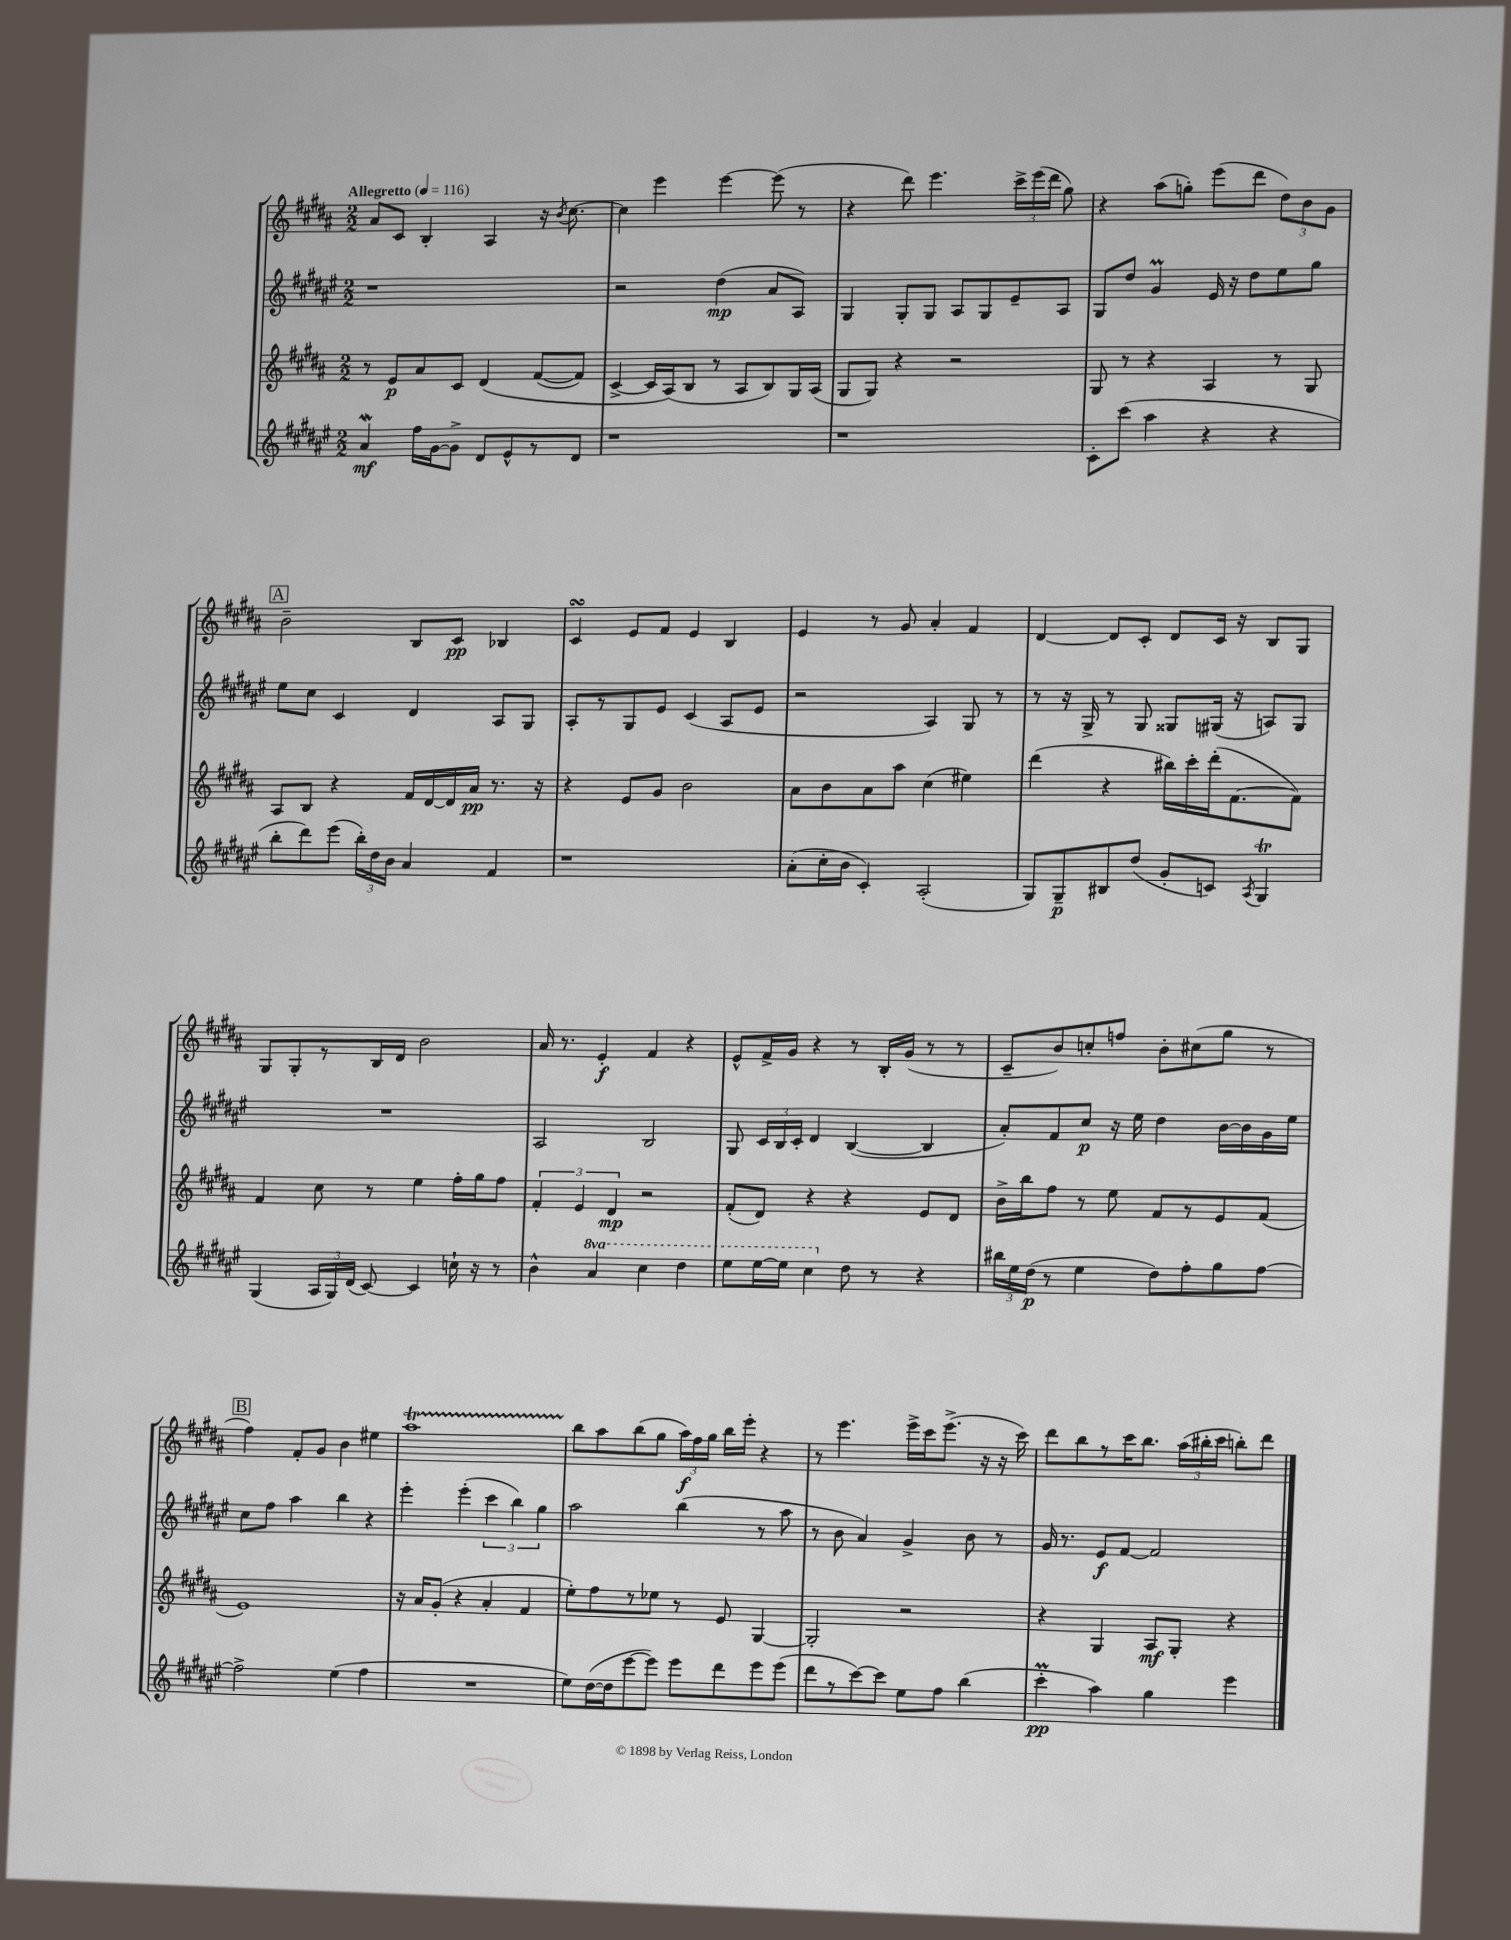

**kern	**dynam	**kern	**dynam	**kern	**dynam	**kern	**dynam
*part4	*part4	*part3	*part3	*part2	*part2	*part1	*part1
*staff4	*staff4	*staff3	*staff3	*staff2	*staff2	*staff1	*staff1
*clefG2	*	*clefG2	*	*clefG2	*	*clefG2	*
*k[f#c#g#d#a#e#]	*	*k[f#c#g#d#a#]	*	*k[f#c#g#d#a#e#]	*	*k[f#c#g#d#a#]	*
*M2/2	*	*M2/2	*	*M2/2	*	*M2/2	*
*MM116	*	*MM116	*	*MM116	*	*MM116	*
=1	=1	=1	=1	=1	=1	=1	=1
!	!	!	!	!	!	!LO:TX:a:B:t=Allegretto	!
4a#W/	mf	8r	.	1r	.	8a#/L	.
.	.	8e/L	p	.	.	8c#/J	.
16ff#\LL	.	8a#/	.	.	.	4B'/	.
[16g#\J	.	.	.	.	.	.	.
8g#^\J]	.	8c#/J	.	.	.	.	.
8d#/L	.	(4d#/	.	.	.	4A#/	.
8e#^^/	.	.	.	.	.	.	.
8r	.	([8f#/L	.	.	.	16r	.
.	.	.	.	.	.	8qb/	.
.	.	.	.	.	.	[8.cc#\	.
8d#/J	.	8f#/J])	.	.	.	.	.
=2	=2	=2	=2	=2	=2	=2	=2
1r	.	[4c#^/	.	2r	.	4cc#\]	.
.	.	16c#/LL]	.	.	.	4eee\	.
.	.	(16A#/J)	.	.	.	.	.
.	.	8B/J	.	.	.	.	.
.	.	8r	.	(4dd#\	mp	[4eee\	.
.	.	8A#/L	.	.	.	.	.
.	.	8B/)	.	8a#/L	.	(8eee\]	.
.	.	16G#/L	.	8A#/J)	.	8r	.
.	.	(16A#/JJ	.	.	.	.	.
=3	=3	=3	=3	=3	=3	=3	=3
1r	.	8G#/L	.	4G#/	.	4r	.
.	.	8G#/J)	.	.	.	.	.
.	.	4r	.	8G#'/L	.	8ddd#\)	.
.	.	.	.	8G#/J	.	4.eee\	.
.	.	2r	.	8A#/L	.	.	.
.	.	.	.	8G#/	.	.	.
.	.	.	.	8e#~/	.	24ccc#^\LL	.
.	.	.	.	.	.	(24eee\	.
.	.	.	.	.	.	24ddd#\JJ	.
.	.	.	.	8A#/J	.	8gg#\)	.
=4	=4	=4	=4	=4	=4	=4	=4
8c#'\L	.	8G#/	.	8G#/L	.	4r	.
(8ccc#\J	.	8r	.	8dd#/J	.	.	.
4aa#\	.	4r	.	4g#M/	.	(8aa#\L	.
.	.	.	.	.	.	8ggn'\J)	.
4r	.	4A#/	.	16e#/	.	(8eee\L	.
.	.	.	.	16r	.	.	.
.	.	.	.	8dd#\L	.	8ddd#\J	.
4r	.	8r	.	8ee#\	.	12dd#\L)	.
.	.	.	.	.	.	12b\	.
.	.	8G#/	.	8gg#\J	.	.	.
.	.	.	.	.	.	12g#\J	.
!!LO:LB:g=z
!!LO:REH:place=s1:t=A
=5	=5	=5	=5	=5	=5	=5	=5
8bb'\L	.	8A#/L	.	8ee#\L	.	2b~\	.
8ddd#\)	.	8B/J	.	8cc#\J	.	.	.
(8eee#\J	.	4r	.	4c#/	.	.	.
24bb'\LL)	.	.	.	.	.	.	.
24dd#\	.	.	.	.	.	.	.
24b\JJ	.	.	.	.	.	.	.
4a#/	.	16f#/LL	.	4d#/	.	8B/L	.
.	.	[16d#/	.	.	.	.	.
.	.	16d#/]	.	.	.	8c#/J	pp
.	.	16a#/JJ	pp	.	.	.	.
4f#/	.	8.r	.	8A#/L	.	4B-X/	.
.	.	.	.	8G#/J	.	.	.
.	.	16r	.	.	.	.	.
=6	=6	=6	=6	=6	=6	=6	=6
1r	.	4r	.	8A#'/L	.	4c#sSSS/	.
.	.	.	.	8r	.	.	.
.	.	8e/L	.	8G#/	.	8e/L	.
.	.	8g#/J	.	8e#/J	.	8f#/J	.
.	.	2b\	.	(4c#/	.	4e/	.
.	.	.	.	8A#/L	.	4B/	.
.	.	.	.	8e#/J	.	.	.
=7	=7	=7	=7	=7	=7	=7	=7
(8a#'\L	.	8a#\L	.	2r	.	4e/	.
16cc#'\L	.	8b\	.	.	.	.	.
16b\JJ	.	.	.	.	.	.	.
4c#'/)	.	8a#\	.	.	.	8r	.
.	.	8aa#\J	.	.	.	8g#/	.
(2A#'/	.	(4cc#\	.	4A#/)	.	4a#'/	.
.	.	4ee#X\)	.	8G#/	.	4f#/	.
.	.	.	.	8r	.	.	.
=8	=8	=8	=8	=8	=8	=8	=8
8G#/L)	.	(4ddd#\	.	8r	.	[4d#/	.
8G#~/	p	.	.	16r	.	.	.
.	.	.	.	16G#^/	.	.	.
8B#X/	.	4r	.	8r	.	8d#/L]	.
(8dd#/J	.	.	.	8G#/	.	8c#'/J	.
8g#'/L	.	16bb#X\LL)	.	8G##X/L	.	8d#/L	.
.	.	16ccc#'\	.	.	.	.	.
8cn/J)	.	(16ddd#'\J	.	(16G#X/Jk	.	16c#/Jk	.
.	.	[8.f#\	.	16r	.	16r	.
8qA#/	.	.	.	.	.	.	.
4G#T/	.	.	.	8An/L)	.	8B/L	.
.	.	8f#\J])	.	8G#/J	.	8G#/J	.
!!LO:LB:g=z
=9	=9	=9	=9	=9	=9	=9	=9
(4G#/	.	4f#/	.	1r	.	8G#/L	.
.	.	.	.	.	.	8G#'/	.
24A#/LL	.	8cc#\	.	.	.	8r	.
24G#/)	.	.	.	.	.	.	.
(24d#/JJ	.	.	.	.	.	.	.
[8c#/)	.	8r	.	.	.	16B/L	.
.	.	.	.	.	.	16d#/JJ	.
4c#/]	.	4ee\	.	.	.	2b\	.
16ccn`\	.	16ff#'\LL	.	.	.	.	.
16r	.	16gg#\J	.	.	.	.	.
8r	.	8ff#\J	.	.	.	.	.
=10	=10	=10	=10	=10	=10	=10	=10
4b^^\	.	6f#'/	.	2A#/	.	16a#/	.
.	.	.	.	.	.	8.r	.
.	.	6e/	.	.	.	.	.
*8va	*	*	*	*	*	*	*
4aa#/	.	.	.	.	.	4e'/	f
.	.	6d#/	mp	.	.	.	.
4ccc#\	.	2r	.	2B/	.	4f#/	.
4ddd#\	.	.	.	.	.	4r	.
=11	=11	=11	=11	=11	=11	=11	=11
8eee#\L	.	(8f#'/L	.	8G#/	.	8e^^/L	.
[16eee#\L	.	8d#/J)	.	24c#/LL	.	16f#^/L	.
.	.	.	.	24B/	.	.	.
16eee#\JJ]	.	.	.	.	.	16g#/JJ	.
.	.	.	.	24c#'/JJ	.	.	.
4ccc#\	.	4r	.	4d#/	.	4r	.
*X8va	*	*	*	*	*	*	*
8dd#\	.	4r	.	([4B/	.	8r	.
8r	.	.	.	.	.	16B'/LL	.
.	.	.	.	.	.	(16g#/JJ	.
4r	.	8e/L	.	4B/]	.	8r	.
.	.	8d#/J	.	.	.	8r	.
=12	=12	=12	=12	=12	=12	=12	=12
24bb#X\LL	.	16b^\LL	.	8a#'/L)	.	8c#~/L	.
24ee#\	.	.	.	.	.	.	.
.	.	16bb\J	.	.	.	.	.
(24dd#\JJ	p	.	.	.	.	.	.
8r	.	8ff#\J	.	8f#/	.	8b/)	.
4ee#\	.	8r	.	8cc#/J	p	8ccn'/	.
.	.	8ee\	.	16r	.	8ffn/J	.
.	.	.	.	16ee#\	.	.	.
8dd#\L)	.	8f#/L	.	4dd#\	.	8b'\L	.
8ff#'\	.	8r	.	.	.	(8cc#X\	.
8gg#\	.	8e/	.	[16b\LL	.	8gg#\J	.
.	.	.	.	16b\]	.	.	.
[8ff#\J	.	(8f#/J	.	16g#\	.	8r	.
.	.	.	.	16ee#\JJ	.	.	.
!!LO:LB:g=z
!!LO:REH:place=s1:t=B
=13	=13	=13	=13	=13	=13	=13	=13
2ff#^\]	.	1e)	.	8cc#\L	.	4ff#\)	.
.	.	.	.	8ff#\J	.	.	.
.	.	.	.	4aa#\	.	8f#'/L	.
.	.	.	.	.	.	8g#/J	.
(4ee#\	.	.	.	4bb\	.	4b\	.
4ff#\	.	.	.	4r	.	4ee#X\	.
=14	=14	=14	=14	=14	=14	=14	=14
1r	.	16r	.	4eee#'\	.	1aa#t	.
.	.	16a#/KL	.	.	.	.	.
.	.	(8g#'/J	.	.	.	.	.
.	.	4r	.	(4eee#'\	.	.	.
.	.	4a#'/	.	6ccc#\	.	.	.
.	.	.	.	6bb\)	.	.	.
.	.	4f#/	.	.	.	.	.
.	.	.	.	6gg#\	.	.	.
=15	=15	=15	=15	=15	=15	=15	=15
8ee#\L)	.	8ee'\L)	.	2aa#\	.	8bb\L	.
([16dd#\L	.	8ff#\	.	.	.	8aa#\	.
16dd#\J]	.	.	.	.	.	.	.
[8eee#\	.	8r	.	.	.	(8bb\	.
8eee#\J])	.	8ee-X\J	.	.	.	8gg#\J	.
8eee#\L	.	8r	.	(4bb\	.	24aa#\LL)	f
.	.	.	.	.	.	24ff#\	.
.	.	.	.	.	.	24gg#\JJ	.
8ddd#\	.	8e/	.	.	.	16bb\LL	.
.	.	.	.	.	.	16eee'\JJ	.
8eee#\	.	[4G#/	.	8r	.	4r	.
(8eee#\J	.	.	.	8aa#\	.	.	.
=16	=16	=16	=16	=16	=16	=16	=16
8ddd#\L	.	2G#'/]	.	8r	.	8r	.
8r	.	.	.	8b\	.	4.eee\	.
[8ccc#\)	.	.	.	4a#/)	.	.	.
8ccc#\J]	.	.	.	.	.	.	.
8ee#\L	.	2r	.	4g#^/	.	16eee^\LL	.
.	.	.	.	.	.	16ccc#\J	.
8ff#\J	.	.	.	.	.	(8.eee^\J	.
(4bb\	.	.	.	8b\	.	.	.
.	.	.	.	.	.	16r	.
.	.	.	.	8r	.	16r	.
.	.	.	.	.	.	16ccc#\)	.
=17	=17	=17	=17	=17	=17	=17	=17
4ccc#M'\	pp	4r	.	16g#/	.	8ddd#\L	.
.	.	.	.	8.r	.	.	.
.	.	.	.	.	.	8bb\	.
4aa#\)	.	4G#/	.	8e#/L	f	8r	.
.	.	.	.	[8f#/J	.	16ccc#\K	.
.	.	.	.	.	.	8.bb\J	.
4gg#\	.	8A#/L	mf	2f#/]	.	.	.
.	.	8G#'/J	.	.	.	(24aa#\LL	.
.	.	.	.	.	.	24bb#X'\	.
.	.	.	.	.	.	24ccc#\JJ	.
4eee#\	.	4r	.	.	.	8bbn'\L)	.
.	.	.	.	.	.	8ddd#\J	.
==	==	==	==	==	==	==	==
*-	*-	*-	*-	*-	*-	*-	*-
